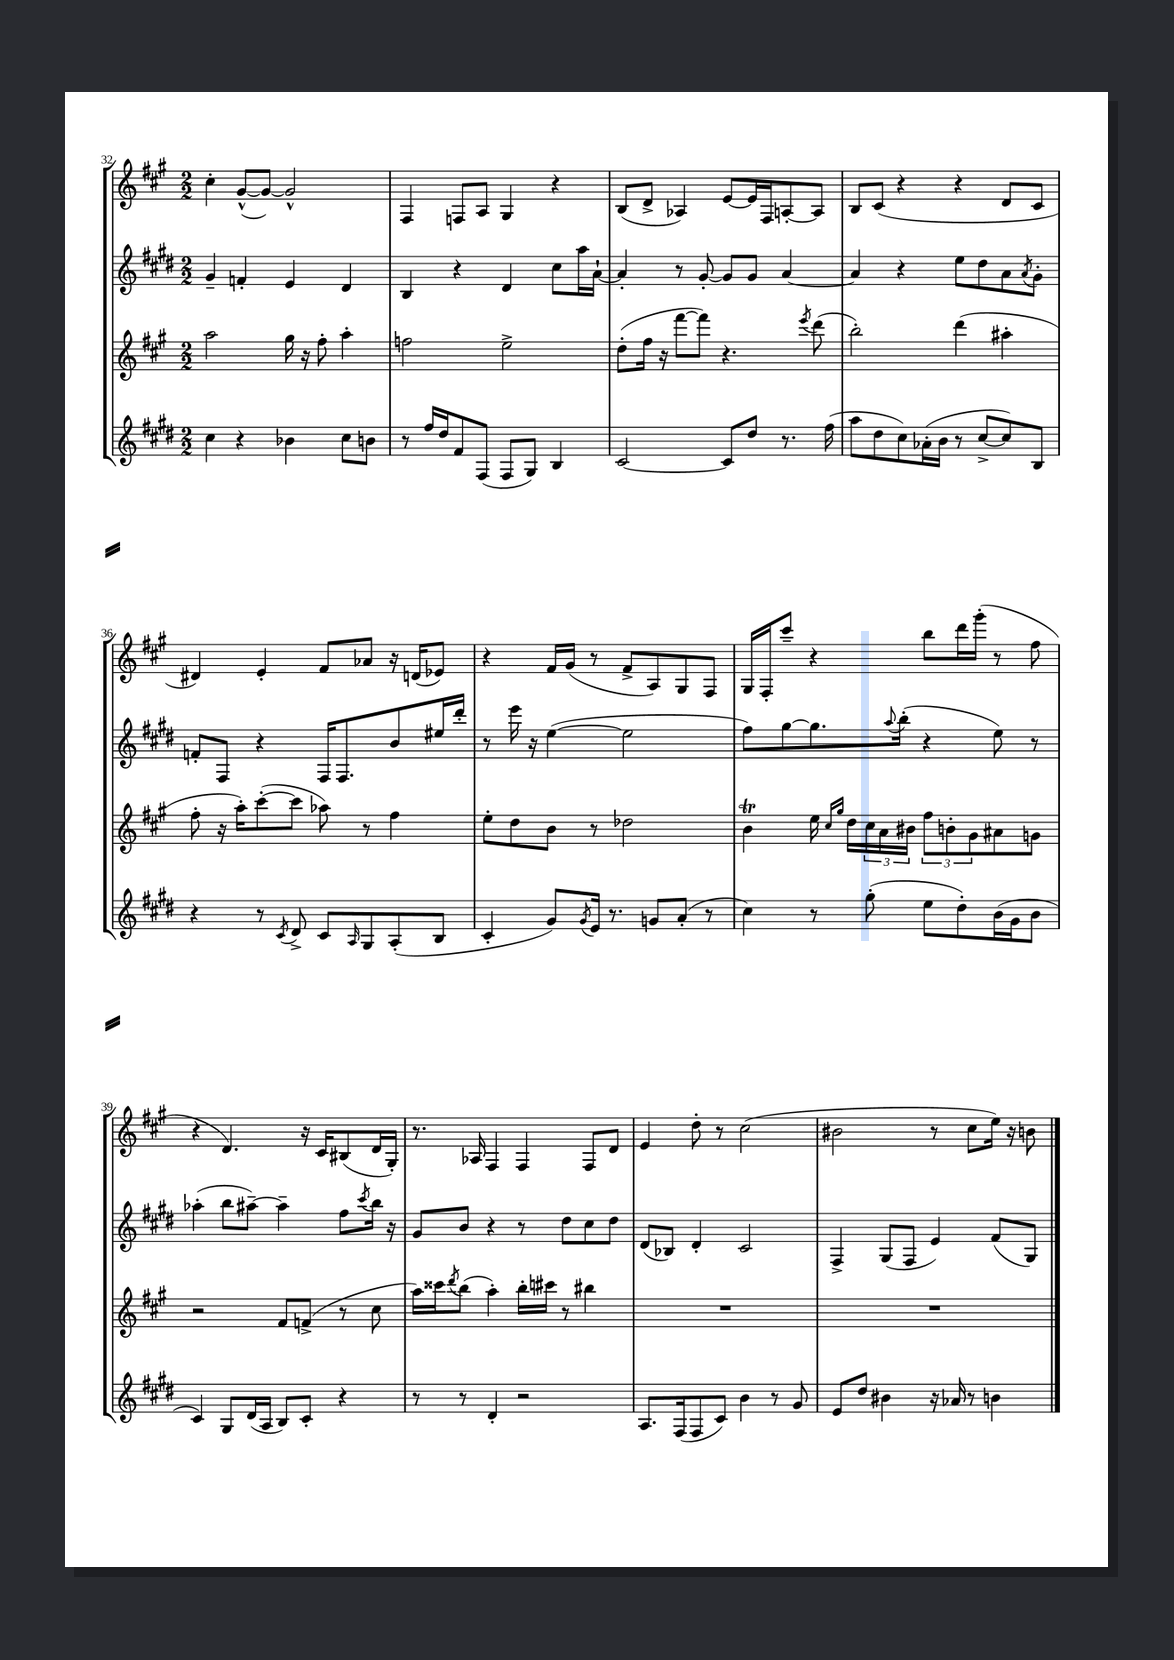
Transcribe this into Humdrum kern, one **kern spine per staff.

**kern	**kern	**kern	**kern
*staff4	*staff3	*staff2	*staff1
*clefG2	*clefG2	*clefG2	*clefG2
*k[f#c#g#d#]	*k[f#c#g#]	*k[f#c#g#d#]	*k[f#c#g#]
*M2/2	*M2/2	*M2/2	*M2/2
4cc#	2aa	4g#~	4cc#'
4r	.	4f'	([8g#^^
.	.	.	8g#_)
4b-	16gg#	4e	2g#^^]
.	16r	.	.
.	8ff#'	.	.
8cc#	4aa'	4d#	.
8b	.	.	.
=	=	=	=
8r	2ff	4B	4F#
16ff#	.	.	.
16dd#	.	.	.
8f#	.	4r	8F
(8F#	.	.	8A
8F#	2ee^	4d#	4G#
8G#)	.	.	.
4B	.	8cc#	4r
.	.	16aa	.
.	.	[16a`	.
=	=	=	=
[2c#	(8dd'	4a']	(8B
.	16ff#	.	8d^
.	16r	.	.
.	[8fff#	8r	4A-)
.	8fff#])	[8g#'	.
8c#]	4.r	8g#]	[8e
8dd#	.	8g#	16e]
.	.	.	16F#
8.r	.	[4a	[8A'
.	8qeee	.	.
.	(8ddd	.	8A]
(16ff#	.	.	.
=	=	=	=
8aa	2bb')	4a]	8B
8dd#	.	.	(8c#
8cc#)	.	4r	4r
(16a-'	.	.	.
16b	.	.	.
8r	(4ddd	8ee	4r
[8cc#^	.	8dd#	.
8cc#])	4aa#'	8a	8d
.	.	8qa	.
8B	.	8g#'	8c#
=	=	=	=
4r	8ff#'	8f'	4d#)
.	16r	8F#	.
.	16aa')	.	.
8r	([8ccc#'	4r	4e'
8qc#	.	.	.
8d#^	8ccc#]	.	.
8c#	8aa-)	16F#	8f#
.	.	8.F#	.
16qqA	.	.	.
8G#	8r	.	8a-
(8A'	4ff#	8b	16r
.	.	.	(16d
8B	.	16ee#	8e-)
.	.	16ddd#'	.
=	=	=	=
4c#'	8ee'	8r	4r
.	8dd	16eee	.
.	.	16r	.
8g#)	8b	([4ee	16f#
.	.	.	(16g#
8qg#	.	.	.
16e	8r	.	8r
8.r	.	.	.
.	2dd-	2ee]	8f#^
8g	.	.	8A)
(8a'	.	.	8G#
8r	.	.	8F#
=	=	=	=
4cc#)	4b	8ff#)	16G#
.	.	.	16F#'
.	.	[8gg#	8ccc#~
8r	16ee	8.gg#]	4r
.	16qqcc#	.	.
.	16qqgg#	.	.
.	16dd	.	.
(8gg#'	24cc#	.	.
.	24a	.	.
.	.	8qqaa	.
.	.	(16bb'	.
.	24b#	.	.
8ee	12ff#	4r	8bb
.	12b'	.	.
8dd#')	.	.	16ddd
.	12g#	.	.
.	.	.	(16ggg#'
(16b	8a#	8ee)	8r
16g#	.	.	.
8b	8g	8r	8ff#
=	=	=	=
4c#)	2r	(4aa-'	4r
8G#	.	8bb	4.d)
(16d#	.	[8aa#~)	.
16A	.	.	.
8B)	8f#	4aa#~]	.
8c#'	(8f^	.	16r
.	.	.	16c#
4r	8r	8ff#	(8B#
.	.	8qccc#	.
.	8cc#	16bb	16d
.	.	16r	16G#')
=	=	=	=
8r	16aa)	8g#	8.r
.	16ccc##	.	.
.	8qddd	.	.
8r	(8bb	8b	.
.	.	.	16A-
4d#'	4aa')	4r	4F#
2r	16bb'	8r	4F#
.	16ccc#	.	.
.	8r	8dd#	.
.	4bb#	8cc#	8F#
.	.	8dd#	8d
=	=	=	=
8.A	1r	(8d#	4e
.	.	8B-)	.
(16F#	.	.	.
8F#	.	4d#'	8dd'
8c#)	.	.	8r
4b	.	2c#	(2cc#
8r	.	.	.
8g#	.	.	.
=	=	=	=
8e	1r	4F#^	2b#
8dd#	.	.	.
4b#	.	(8G#	.
.	.	8F#	.
16r	.	4e)	8r
16a-	.	.	.
8r	.	.	8cc#
4b	.	(8f#	16ee)
.	.	.	16r
.	.	8G#)	8b
==	==	==	==
*-	*-	*-	*-
